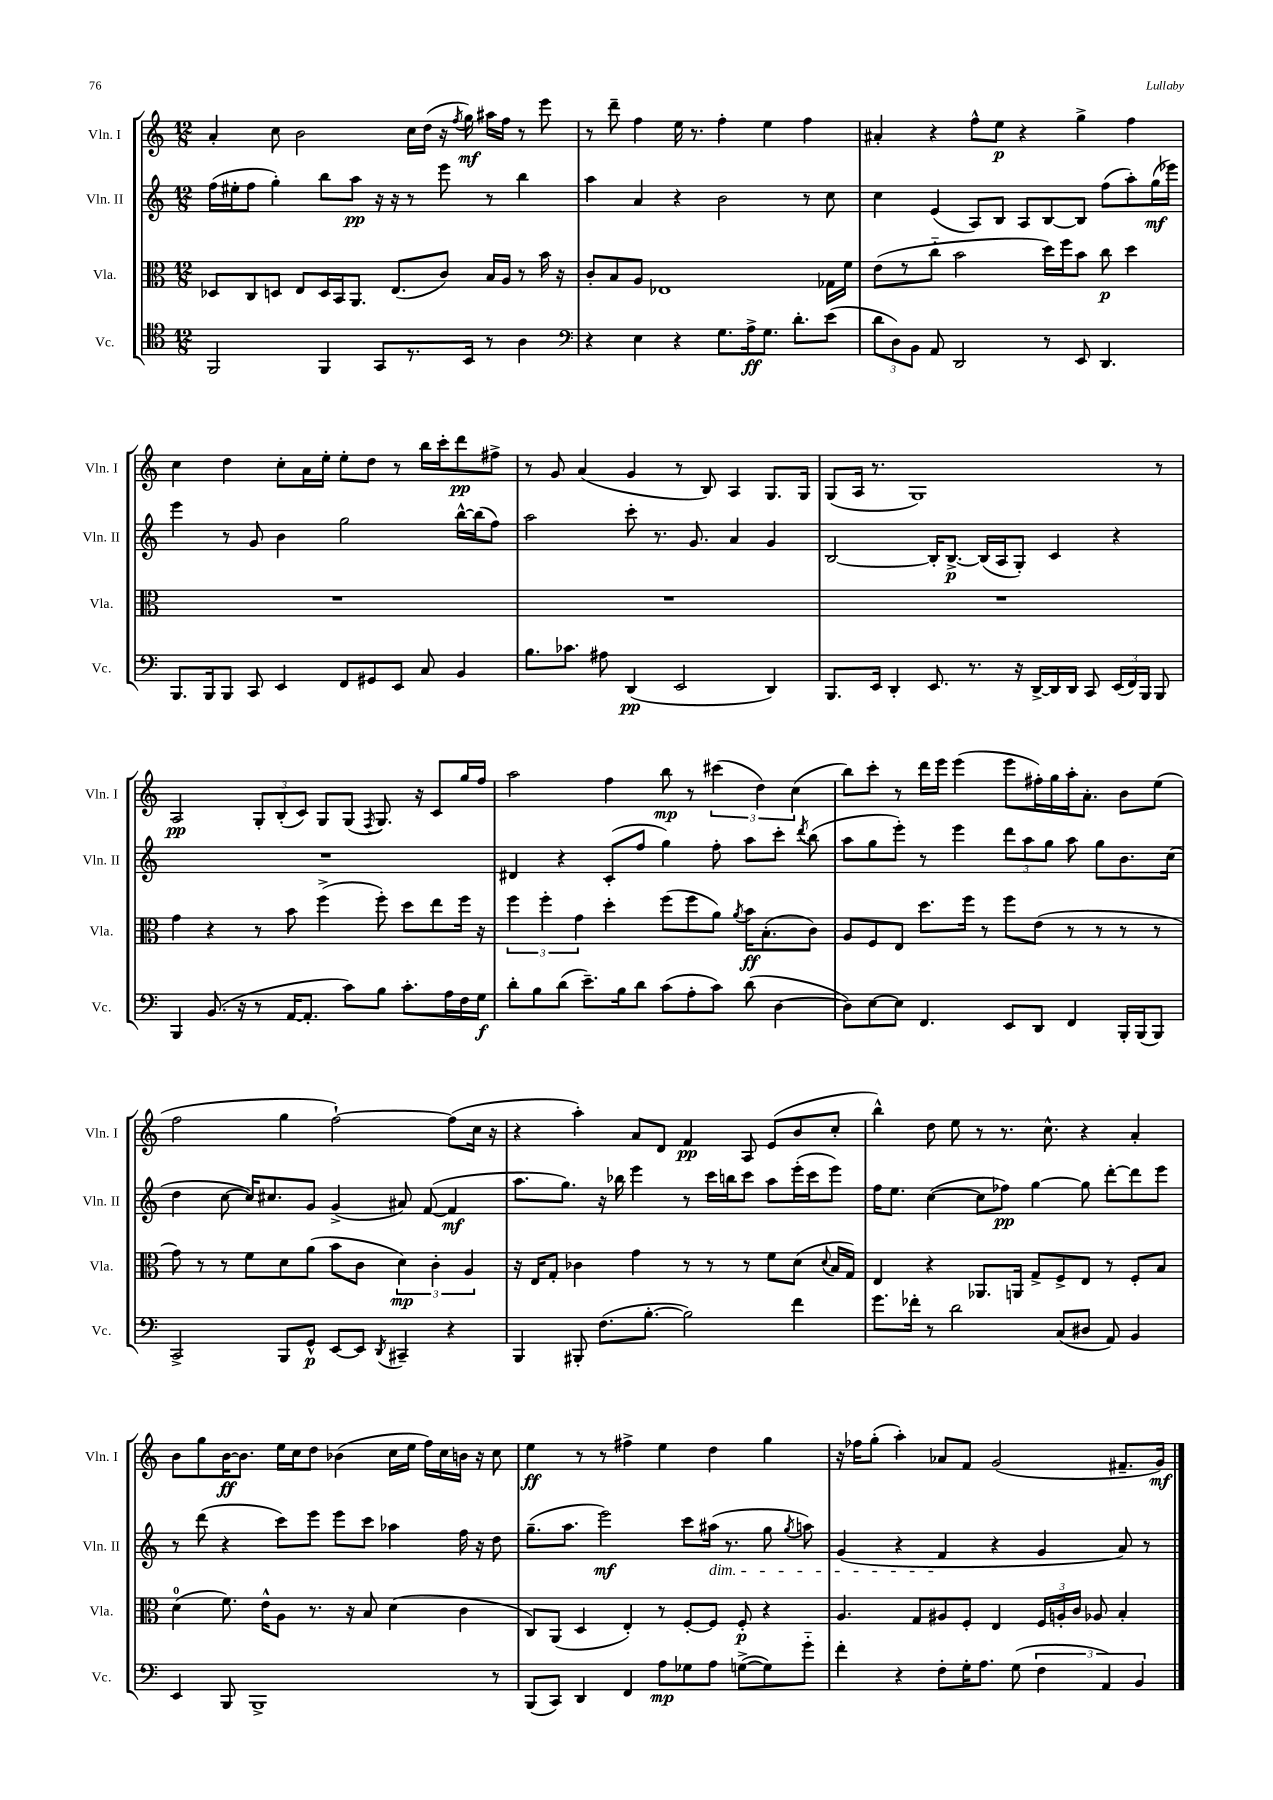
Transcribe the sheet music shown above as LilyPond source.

<<
\new StaffGroup <<
\new Staff = "s0" \with { instrumentName = "Vln. I" shortInstrumentName = "Vln. I" } {
    \clef treble \key c \major \numericTimeSignature \time 12/8
    \autoBeamOff a'4-. c''8 b'2 c''16[ d''16]( r16 \acciaccatura { f''8 } g''16\mf) ais''16[ f''16] r8 e'''8 |
    r8 d'''8-- f''4 e''16 r8. f''4-. e''4 f''4 |
    ais'4-. r4 f''8[-^ e''8]\p r4 g''4-> f''4 |
    c''4 d''4 c''8[-. a'16 e''16]-. e''8[-. d''8] r8 b''16[ c'''16-. d'''8\pp fis''8]-> |
    r8 g'8 a'4( g'4 r8 b8) a4 g8.[ g16] |
    g8[( a16] r8. g1) r8 |
    a2\pp \tuplet 3/2 { g8[-. b8-.( c'8]) } g8[ g8]( \acciaccatura { f8 } g8.) r16 c'8[ g''16 f''16] |
    a''2 f''4 b''8\mp r8 \tuplet 3/2 { cis'''4( d''4) c''4( } |
    b''8[) c'''8]-. r8 d'''16[ e'''16] e'''4( e'''8[ fis''16-.) g''16 a''16-. a'8.]-. b'8[ e''8]( |
    f''2 g''4 f''2~-!) f''8[( c''16] r16 |
    r4 a''4-.) a'8[ d'8] f'4\pp a8 e'8[( b'8 c''8]-. |
    b''4-^) d''8 e''8 r8 r8. c''8.-^ r4 a'4-. |
    b'8[ g''8 b'16~\ff b'8.] e''16[ c''16 d''8] bes'4( c''16[ e''16] f''16[) c''16 b'16] r16 c''8 |
    e''4\ff r8 r8 fis''4-> e''4 d''4 g''4 |
    r16 fes''16[ g''8]-.( a''4-.) aes'8[ f'8] g'2( fis'8.[-- g'16]\mf) \bar "|." |
}
\new Staff = "s1" \with { instrumentName = "Vln. II" shortInstrumentName = "Vln. II" } {
    \clef treble \key c \major \numericTimeSignature \time 12/8
    \autoBeamOff f''16[( eis''16-. f''8] g''4-.) b''8[ a''8]\pp r16 r16 r8 e'''8 r8 b''4 |
    a''4 a'4 r4 b'2 r8 c''8 |
    c''4 e'4( a8[) b8] a8[ b8~ b8] f''8[( a''8-.) g''16\mf( ees'''16]) |
    e'''4 r8 g'8 b'4 g''2 b''16[~-^ b''16( f''8]) |
    a''2 c'''8-. r8. g'8. a'4 g'4 |
    b2~ b16[-. b8.]~->\p b16[( a16 g8]-.) c'4 r4 |
    R1. |
    dis'4 r4 c'8[-.( f''8] g''4) f''8-. a''8[ c'''8]-. \acciaccatura { d'''8 } b''8( |
    a''8[ g''8 e'''8]-.) r8 e'''4 \tuplet 3/2 { d'''8[ a''8 g''8] } a''8 g''8[ b'8. c''16]( |
    d''4 c''8~ c''16[) cis''8. g'8] g'4->( ais'8) f'8~( f'4\mf |
    a''8.[ g''8.]) r16 bes''16 e'''4 r8 c'''16[ b''16 c'''8] a''8[ e'''16-.( c'''16 e'''8]) |
    f''16[ e''8.] c''4~( c''8[ fes''8]\pp) g''4~ g''8 d'''8[~-. d'''8 e'''8] |
    r8 d'''8( r4 c'''8[) e'''8] e'''8[ c'''8] aes''4 f''16 r16 d''8 |
    g''8.[--( a''8.] e'''2\mf) c'''8[ ais''16]\dim( r8. g''8 \acciaccatura { g''8 } a''8) |
    g'4( r4 f'4\! r4 g'4 a'8) r8 \bar "|." |
}
\new Staff = "s2" \with { instrumentName = "Vla." shortInstrumentName = "Vla." } {
    \clef alto \key c \major \numericTimeSignature \time 12/8
    \autoBeamOff des8[ c8 d8] e8[ d16 b,16 a,8.] e8.[( c'8]) b16[ a16] r8 b'16 r16 |
    c'8[-. b8 a8] ees1 ges16[ f'16] |
    e'8[( r8 c''8]-_ b'2 d''16[) f''16 b'8] c''8\p d''4 |
    R1. |
    R1. |
    R1. |
    g'4 r4 r8 b'8 f''4->( f''8-.) d''8[ e''8 f''16] r16 |
    \tuplet 3/2 { f''4 f''4-. g'4 } d''4-. f''8[( f''8 a'8]) \acciaccatura { a'8 } b'16[\ff b8.-.( c'8]) |
    a8[ f8 e8] d''8.[ f''16] r8 f''8[ e'8]( r8 r8 r8 r8 |
    g'8) r8 r8 f'8[ d'8 a'8]( b'8[ c'8] \tuplet 3/2 { d'4\mp) c'4-. a4 } |
    r16 e16[ g8]-. ces'4 g'4 r8 r8 r8 f'8[ d'8]( \appoggiatura { d'8 } b16[ g16]) |
    e4 r4 aes,8.[ a,16] g8[-> f8-> e8] r8 f8[-. b8] |
    d'4-0( f'8.) e'16[-^ a8] r8. r16 b8 d'4( c'4 |
    c8[) a,8]( d4 e4-.) r8 f8[~-. f8] f8-.\p r4 |
    a4. g8[ ais8 f8]-. e4 \tuplet 3/2 { f16[ a16-. c'16] } aes8 b4-. \bar "|." |
}
\new Staff = "s3" \with { instrumentName = "Vc." shortInstrumentName = "Vc." } {
    \clef tenor \key c \major \numericTimeSignature \time 12/8
    \autoBeamOff f,2 f,4 g,8[ r8. b,16] r8 a4 |
    \clef bass r4 e4 r4 g8.[ a16->\ff g8.] d'8.[-. e'8]( |
    \tuplet 3/2 { d'8[ d8) b,8] } a,8 d,2 r8 e,8 d,4. |
    b,,8.[ b,,16 b,,8] c,8 e,4 f,8[ gis,8 e,8] c8 b,4 |
    b8.[ ces'8.] ais8 d,4\pp( e,2 d,4) |
    b,,8.[ e,16] d,4-. e,8. r8. r16 d,16[~-> d,16 d,16] c,8 \tuplet 3/2 { e,16[( f,16) b,,16] } b,,8 |
    b,,4 b,8.( r16 r8 a,16[~ a,8.]-. c'8[) b8] c'8.[-. a16 f16 g16]\f |
    d'8[-. b8 d'8]( e'8.[--) b16 d'8] c'8[( a8-. c'8]) d'8( d4~ |
    d8[) e8~ e8] f,4. e,8[ d,8] f,4 b,,16[-. b,,16( b,,8]) |
    c,2-> b,,8[ g,8]-^\p e,8[~ e,8] \acciaccatura { d,8 } cis,4-- r4 |
    b,,4 bis,,8-. f8.[( b8.]~-. b2) f'4 |
    g'8.[ fes'16]-. r8 d'2 c8[( dis8] a,8) b,4 |
    e,4 b,,8 b,,1-> r8 |
    b,,8[( c,8]) d,4 f,4 a8[\mp ges8 a8] g8[~->( g8) g'8]-_ |
    f'4-. r4 f8[-. g16-. a8.] g8( \tuplet 3/2 { f4 a,4) b,4 } \bar "|." |
}
>>
>>
\layout { \context { \Score \remove "Bar_number_engraver" } }
